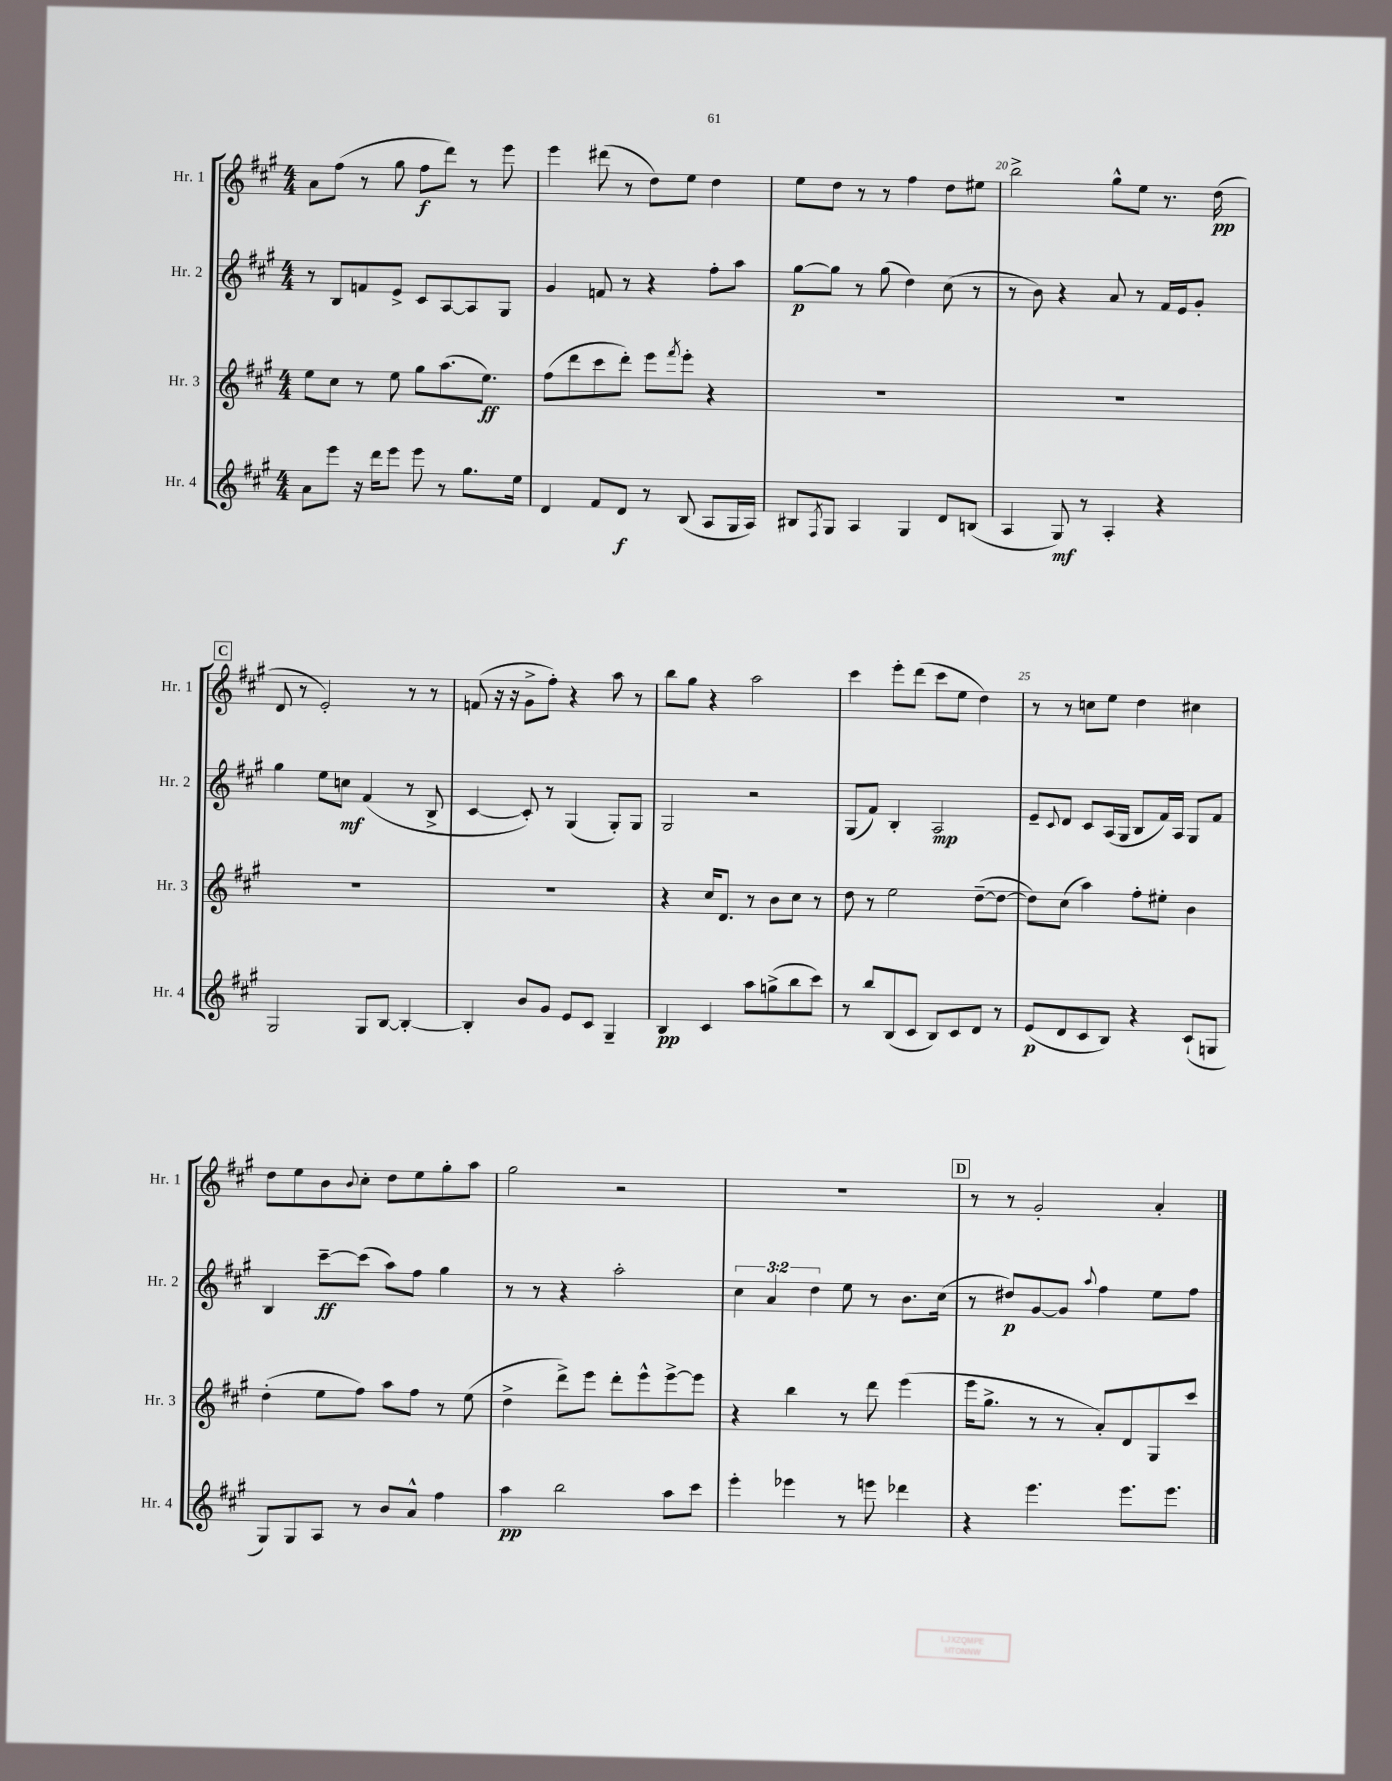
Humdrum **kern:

**kern	**dynam	**kern	**dynam	**kern	**dynam	**kern	**dynam
*part4	*part4	*part3	*part3	*part2	*part2	*part1	*part1
*staff4	*staff4	*staff3	*staff3	*staff2	*staff2	*staff1	*staff1
*I"Hr. 4	*	*I"Hr. 3	*	*I"Hr. 2	*	*I"Hr. 1	*
*I'Hr. 4	*	*I'Hr. 3	*	*I'Hr. 2	*	*I'Hr. 1	*
*clefG2	*	*clefG2	*	*clefG2	*	*clefG2	*
*k[f#c#g#]	*	*k[f#c#g#]	*	*k[f#c#g#]	*	*k[f#c#g#]	*
*M4/4	*	*M4/4	*	*M4/4	*	*M4/4	*
=17	=17	=17	=17	=17	=17	=17	=17
8a\L	.	8ee\L	.	8r	.	8a\L	.
8eee\J	.	8cc#\J	.	8B/L	.	(8ff#\J	.
16r	.	8r	.	8fn/	.	8r	.
16ddd\KL	.	.	.	.	.	.	.
8eee\J	.	8ee\	.	8e^/J	.	8gg#\	.
8eee\	.	8gg#\L	.	8c#/L	.	8ff#\L	f
8r	.	(8.aa\	.	[8A/	.	8ddd\J)	.
8.gg#\L	.	.	.	8A/]	.	8r	.
.	.	8.ee\J)	ff	.	.	.	.
.	.	.	.	8G#/J	.	8eee\	.
16ee\Jk	.	.	.	.	.	.	.
=18	=18	=18	=18	=18	=18	=18	=18
4d/	.	(8ff#\L	.	4g#/	.	4eee\	.
.	.	8ddd\	.	.	.	.	.
8f#/L	.	8ccc#\	.	8fn/	.	(8ddd#X\	.
8d/J	f	8ddd'\J)	.	8r	.	8r	.
8r	.	8eee\L	.	4r	.	8dd\L)	.
.	.	8qfff#/	.	.	.	.	.
(8B/	.	8eee'\J	.	.	.	8ee\J	.
8A/L	.	4r	.	8ff#'\L	.	4dd\	.
16G#/L	.	.	.	8aa\J	.	.	.
16A/JJ)	.	.	.	.	.	.	.
=19	=19	=19	=19	=19	=19	=19	=19
8B#X/L	.	1r	.	[8gg#\L	p	8ee\L	.
8qF#/	.	.	.	.	.	.	.
8G#/J	.	.	.	8gg#\J]	.	8dd\J	.
4A/	.	.	.	8r	.	8r	.
.	.	.	.	(8gg#\	.	8r	.
4G#/	.	.	.	4dd\)	.	4ff#\	.
8d/L	.	.	.	(8cc#\	.	8dd\L	.
(8Bn/J	.	.	.	8r	.	8ee#X\J	.
=20	=20	=20	=20	=20	=20	=20	=20
4A/	.	1r	.	8r	.	2bb^\	.
.	.	.	.	8b\)	.	.	.
8G#/)	mf	.	.	4r	.	.	.
8r	.	.	.	.	.	.	.
4A'/	.	.	.	8a/	.	8gg#^^\L	.
.	.	.	.	8r	.	8ee\J	.
4r	.	.	.	16f#/LL	.	8.r	.
.	.	.	.	16e/J	.	.	.
.	.	.	.	8g#'/J	.	.	.
.	.	.	.	.	.	(16dd\	pp
!!LO:LB:g=z
!!LO:REH:place=s1:t=C
=21	=21	=21	=21	=21	=21	=21	=21
2G#/	.	1r	.	4gg#\	.	8d/	.
.	.	.	.	.	.	8r	.
.	.	.	.	8ee\L	.	2e'/)	.
.	.	.	.	8ccn\J	mf	.	.
8G#/L	.	.	.	(4f#/	.	.	.
[8B/J	.	.	.	.	.	.	.
4B'/_	.	.	.	8r	.	8r	.
.	.	.	.	8B^/	.	8r	.
=22	=22	=22	=22	=22	=22	=22	=22
4B'/]	.	1r	.	[4c#/	.	(8fn/	.
.	.	.	.	.	.	16r	.
.	.	.	.	.	.	16r	.
8b/L	.	.	.	8c#'/])	.	8g#^\L	.
8g#/J	.	.	.	8r	.	8ff#'\J)	.
8e/L	.	.	.	(4G#/	.	4r	.
8c#/J	.	.	.	.	.	.	.
4G#~/	.	.	.	8G#'/L)	.	8aa\	.
.	.	.	.	8G#/J	.	8r	.
=23	=23	=23	=23	=23	=23	=23	=23
4B/	pp	4r	.	2G#/	.	8bb\L	.
.	.	.	.	.	.	8gg#\J	.
4c#/	.	16cc#/KL	.	.	.	4r	.
.	.	8.d/J	.	.	.	.	.
8aa\L	.	8r	.	2r	.	2aa\	.
(8ggn^\	.	8b\L	.	.	.	.	.
8bb\	.	8cc#\J	.	.	.	.	.
8ccc#\J)	.	8r	.	.	.	.	.
=24	=24	=24	=24	=24	=24	=24	=24
8r	.	8dd\	.	(8G#/L	.	4ccc#\	.
8bb/L	.	8r	.	8f#/J)	.	.	.
(8B/	.	2ee\	.	4B'/	.	8eee'\L	.
8c#/J	.	.	.	.	.	(8ddd\J	.
8B/L)	.	.	.	2A/	mp	8ccc#\L	.
8c#/	.	.	.	.	.	8ee\J	.
8d/J	.	([8dd~\L	.	.	.	4dd\)	.
8r	.	8dd\J_	.	.	.	.	.
=25	=25	=25	=25	=25	=25	=25	=25
(8e/L	p	8dd\L])	.	8e~/L	.	8r	.
.	.	.	.	8qqc#/	.	.	.
8d/	.	(8cc#\J	.	8d/J	.	8r	.
8c#/	.	4aa\)	.	8c#/L	.	8ccn\L	.
8B/J)	.	.	.	(16A/L	.	8ee\J	.
.	.	.	.	16G#/JJ	.	.	.
4r	.	8ff#'\L	.	8B/L	.	4dd\	.
.	.	8ee#X'\J	.	16f#/L)	.	.	.
.	.	.	.	16A/JJ	.	.	.
(8c#`/L	.	4b\	.	8G#/L	.	4cc#X\	.
8Gn/J	.	.	.	8f#/J	.	.	.
!!LO:LB:g=z
=26	=26	=26	=26	=26	=26	=26	=26
8G#/L)	.	(4dd'\	.	4B/	.	8dd\L	.
8G#/	.	.	.	.	.	8ee\	.
8A/J	.	8ee\L	.	[8ccc#~\L	ff	8b\	.
.	.	.	.	.	.	8qqb/	.
8r	.	8ff#\J)	.	(8ccc#\J]	.	8cc#'\J	.
8b/L	.	8aa\L	.	8aa\L)	.	8dd\L	.
8a^^/J	.	8ff#\J	.	8ff#\J	.	8ee\	.
4ff#\	.	8r	.	4gg#\	.	8gg#'\	.
.	.	(8ee\	.	.	.	8aa\J	.
=27	=27	=27	=27	=27	=27	=27	=27
4aa\	pp	4dd^\	.	8r	.	2gg#\	.
.	.	.	.	8r	.	.	.
2bb\	.	8ddd^\L)	.	4r	.	.	.
.	.	8eee\J	.	.	.	.	.
.	.	8ddd'\L	.	2aa'\	.	2r	.
.	.	8eee^^\	.	.	.	.	.
8aa\L	.	[8eee^\	.	.	.	.	.
8ccc#\J	.	8eee\J]	.	.	.	.	.
=28	=28	=28	=28	=28	=28	=28	=28
4eee'\	.	4r	.	6cc#\	.	1r	.
.	.	.	.	6a/	.	.	.
4eee-X\	.	4bb\	.	.	.	.	.
.	.	.	.	6dd\	.	.	.
8r	.	8r	.	8ee\	.	.	.
8eeen\	.	8ddd\	.	8r	.	.	.
4ddd-X\	.	(4eee\	.	8.b\L	.	.	.
.	.	.	.	(16cc#\Jk	.	.	.
!!LO:REH:place=s1:t=D
=29	=29	=29	=29	=29	=29	=29	=29
4r	.	16eee\KL	.	8r	.	8r	.
.	.	8.gg#^\J	.	.	.	.	.
.	.	.	.	8dd#X/L)	p	8r	.
4.eee\	.	8r	.	[8g#/	.	2g#'/	.
.	.	8r	.	8g#/J]	.	.	.
.	.	.	.	8qqaa/	.	.	.
.	.	8a'/L)	.	4ff#\	.	.	.
8.eee\L	.	8d/	.	.	.	.	.
.	.	8G#/	.	8ee\L	.	4a'/	.
8.eee\J	.	.	.	.	.	.	.
.	.	8ccc#/J	.	8ff#\J	.	.	.
==	==	==	==	==	==	==	==
*-	*-	*-	*-	*-	*-	*-	*-
